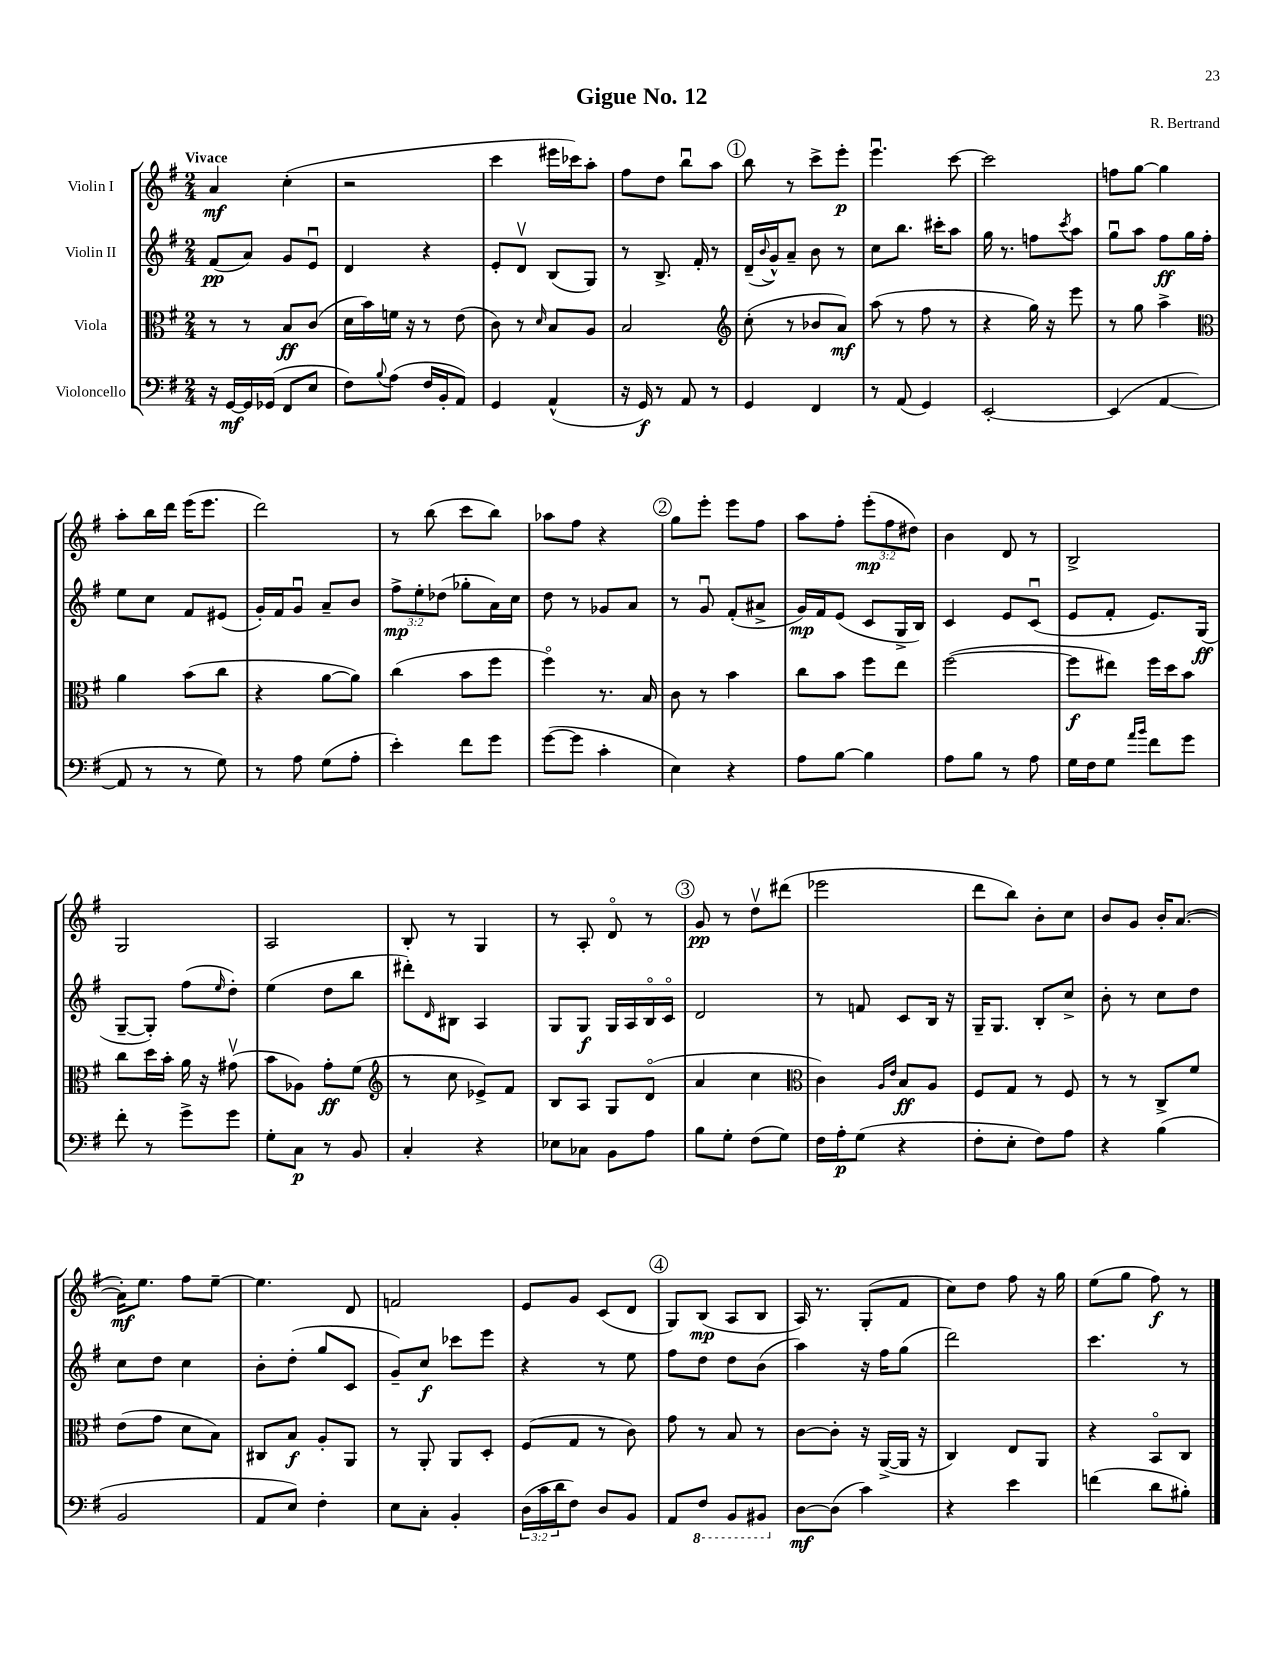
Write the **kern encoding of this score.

**kern	**dynam	**kern	**dynam	**kern	**dynam	**kern	**dynam
*part4	*part4	*part3	*part3	*part2	*part2	*part1	*part1
*staff4	*staff4	*staff3	*staff3	*staff2	*staff2	*staff1	*staff1
*I"Violoncello	*	*I"Viola	*	*I"Violin II	*	*I"Violin I	*
*clefF4	*	*clefC3	*	*clefG2	*	*clefG2	*
*k[f#]	*	*k[f#]	*	*k[f#]	*	*k[f#]	*
*M2/4	*	*M2/4	*	*M2/4	*	*M2/4	*
=1	=1	=1	=1	=1	=1	=1	=1
!	!	!	!	!	!	!LO:TX:a:B:t=Vivace	!
16r	.	8r	.	(8f#/L	pp	4a/	mf
[16GG/LL	mf	.	.	.	.	.	.
16GG/]	.	8r	.	8a/J)	.	.	.
(16GG-X/JJ	.	.	.	.	.	.	.
8FF#/L	.	8B/L	ff	8g/L	.	(4cc'\	.
8E/J	.	(8c/J	.	8eu/J	.	.	.
=2	=2	=2	=2	=2	=2	=2	=2
8F#\L)	.	16d\LL	.	4d/	.	2r	.
.	.	16b\)	.	.	.	.	.
8qqB/	.	.	.	.	.	.	.
(8A\J	.	16fn\JJ	.	.	.	.	.
.	.	16r	.	.	.	.	.
16F#/LL	.	8r	.	4r	.	.	.
16BB'/J	.	.	.	.	.	.	.
8AA/J)	.	(8e\	.	.	.	.	.
=3	=3	=3	=3	=3	=3	=3	=3
4GG/	.	8c\)	.	8e'/L	.	4ccc\	.
.	.	8r	.	8dv/J	.	.	.
.	.	16qqd/	.	.	.	.	.
(4AA^^/	.	8B/L	.	(8B/L	.	16eee#X\LL	.
.	.	.	.	.	.	16ccc-X\J)	.
.	.	8A/J	.	8G/J)	.	8aa'\J	.
=4	=4	=4	=4	=4	=4	=4	=4
16r	.	2B/	.	8r	.	8ff#\L	.
16GG/)	f	.	.	.	.	.	.
8r	.	.	.	8.B^/	.	8dd\J	.
8AA/	.	.	.	.	.	8bbu\L	.
.	.	.	.	16f#'/	.	.	.
8r	.	.	.	8r	.	8aa\J	.
!!LO:REH:place=s1:t=1
=5	=5	=5	=5	=5	=5	=5	=5
*	*	*clefG2	*	*	*	*	*
4GG/	.	(8cc'\	.	(16d~/LL	.	8bb\	.
.	.	.	.	8qqb/	.	.	.
.	.	.	.	16g^^/J)	.	.	.
.	.	8r	.	8a~/J	.	8r	.
4FF#/	.	8b-X/L	.	8b\	.	8ccc^\L	.
.	.	8a/J)	mf	8r	.	8eee'\J	p
=6	=6	=6	=6	=6	=6	=6	=6
8r	.	(8aa\	.	8cc\L	.	4.eeeu\	.
(8AA/	.	8r	.	8.bb\J	.	.	.
4GG/)	.	8ff#\	.	.	.	.	.
.	.	.	.	16ccc#X'\KL	.	.	.
.	.	8r	.	8aa\J	.	[8ccc\	.
=7	=7	=7	=7	=7	=7	=7	=7
[2EE'/	.	4r	.	16gg\	.	2ccc\]	.
.	.	.	.	8.r	.	.	.
.	.	16gg\)	.	8ffn\L	.	.	.
.	.	16r	.	.	.	.	.
.	.	.	.	8qccc/	.	.	.
.	.	8eee\	.	8aa\J	.	.	.
=8	=8	=8	=8	=8	=8	=8	=8
(4EE/]	.	8r	.	8ggu\L	.	8ffn\L	.
.	.	8gg\	.	8aa\J	.	[8gg\J	.
[4AA/	.	4aa^\	.	8ff#\L	ff	4gg\]	.
.	.	.	.	16gg\L	.	.	.
.	.	.	.	16ff#'\JJ	.	.	.
!!LO:LB:g=z
=9	=9	=9	=9	=9	=9	=9	=9
*	*	*clefC3	*	*	*	*	*
8AA/]	.	4a\	.	8ee\L	.	8aa'\L	.
8r	.	.	.	8cc\J	.	16bb\L	.
.	.	.	.	.	.	16ddd\JJ	.
8r	.	(8b\L	.	8f#/L	.	(16eee\KL	.
.	.	.	.	.	.	8.eee\J	.
8G\)	.	8cc\J	.	(8e#X/J	.	.	.
=10	=10	=10	=10	=10	=10	=10	=10
8r	.	4r	.	16g'/LL)	.	2ddd\)	.
.	.	.	.	16f#/J	.	.	.
8A\	.	.	.	8gu/J	.	.	.
(8G\L	.	[8a\L	.	8a~/L	.	.	.
8A'\J	.	8a\J])	.	8b/J	.	.	.
=11	=11	=11	=11	=11	=11	=11	=11
4e'\)	.	(4cc\	.	12ff#^\L	mp	8r	.
.	.	.	.	12ee'\	.	.	.
.	.	.	.	.	.	(8bb\	.
.	.	.	.	(12dd-X\J	.	.	.
8f#\L	.	8b\L	.	8gg-X'\L	.	8ccc\L	.
8g\J	.	8ff#\J	.	16a\L)	.	8bb\J)	.
.	.	.	.	16cc\JJ	.	.	.
=12	=12	=12	=12	=12	=12	=12	=12
([8g\L	.	4ff#\)	.	8dd\	.	8aa-X\L	.
8g\J]	.	.	.	8r	.	8ff#\J	.
4c'\	.	8.r	.	8g-X/L	.	4r	.
.	.	.	.	8a/J	.	.	.
.	.	16B/	.	.	.	.	.
!!LO:REH:place=s1:t=2
=13	=13	=13	=13	=13	=13	=13	=13
4E\)	.	8c\	.	8r	.	8gg\L	.
.	.	8r	.	8gu/	.	8eee'\J	.
4r	.	4b\	.	(8f#'/L	.	8eee\L	.
.	.	.	.	8a#X^/J	.	8ff#\J	.
=14	=14	=14	=14	=14	=14	=14	=14
8A\L	.	8cc\L	.	16g/LL)	mp	8aa\L	.
.	.	.	.	16f#/J	.	.	.
[8B\J	.	8b\J	.	(8e/J	.	8ff#'\J	.
4B\]	.	8ff#\L	.	8c/L	.	(12eee'\L	mp
.	.	.	.	.	.	12ff#\	.
.	.	8ee\J	.	16G^/L	.	.	.
.	.	.	.	.	.	12dd#X\J)	.
.	.	.	.	16B/JJ)	.	.	.
=15	=15	=15	=15	=15	=15	=15	=15
8A\L	.	([2ff#\	.	4c/	.	4b\	.
8B\J	.	.	.	.	.	.	.
8r	.	.	.	8e/L	.	8d/	.
8A\	.	.	.	(8cu/J	.	8r	.
=16	=16	=16	=16	=16	=16	=16	=16
16G\LL	.	8ff#\L]	f	8e/L	.	2B^/	.
16F#\J	.	.	.	.	.	.	.
8G\J	.	8ee#X\J)	.	8f#'/J	.	.	.
16qqa/LL	.	.	.	.	.	.	.
16qqb/JJ	.	.	.	.	.	.	.
8f#\L	.	16ff#\LL	.	8.e/L)	.	.	.
.	.	16dd\J	.	.	.	.	.
8g\J	.	8b\J	.	.	.	.	.
.	.	.	.	(16G/Jk	ff	.	.
!!LO:LB:g=z
=17	=17	=17	=17	=17	=17	=17	=17
8f#'\	.	8cc\L	.	[8G~/L	.	2G/	.
8r	.	16dd\L	.	8G'/J])	.	.	.
.	.	16b'\JJ	.	.	.	.	.
8g^\L	.	16a\	.	(8ff#\L	.	.	.
.	.	16r	.	.	.	.	.
.	.	.	.	16qqee/	.	.	.
8g\J	.	(8g#Xv\	.	8dd'\J)	.	.	.
=18	=18	=18	=18	=18	=18	=18	=18
8G'\L	.	8b\L	.	(4ee\	.	2A/	.
8C\J	p	8A-X\J)	.	.	.	.	.
8r	.	8g'\L	ff	8dd\L	.	.	.
8BB/	.	(8f#\J	.	8bb\J	.	.	.
=19	=19	=19	=19	=19	=19	=19	=19
*	*	*clefG2	*	*	*	*	*
4C'/	.	8r	.	8ddd#X'\L)	.	8B'/	.
.	.	.	.	16qqd/	.	.	.
.	.	8cc\	.	8B#X\J	.	8r	.
4r	.	8e-X^/L)	.	4A/	.	4G/	.
.	.	8f#/J	.	.	.	.	.
=20	=20	=20	=20	=20	=20	=20	=20
8E-X\L	.	8B/L	.	8G/L	.	8r	.
8C-X\J	.	8A/J	.	8G/J	f	8A'/	.
8BB\L	.	8G/L	.	16G/LL	.	8d/	.
.	.	.	.	16A/	.	.	.
8A\J	.	(8d/J	.	16B/	.	8r	.
.	.	.	.	16c/JJ	.	.	.
!!LO:REH:place=s1:t=3
=21	=21	=21	=21	=21	=21	=21	=21
8B\L	.	4a/	.	2d/	.	8g/	pp
8G'\J	.	.	.	.	.	8r	.
(8F#\L	.	4cc\	.	.	.	8ddv\L	.
8G\J)	.	.	.	.	.	(8ddd#X\J	.
=22	=22	=22	=22	=22	=22	=22	=22
*	*	*clefC3	*	*	*	*	*
16F#\LL	.	4c\)	.	8r	.	2eee-X\	.
16A'\J	p	.	.	.	.	.	.
(8G\J	.	.	.	8fn/	.	.	.
.	.	16qqA/LL	.	.	.	.	.
.	.	16qqe/JJ	.	.	.	.	.
4r	.	8B/L	ff	8c/L	.	.	.
.	.	8A/J	.	16B/Jk	.	.	.
.	.	.	.	16r	.	.	.
=23	=23	=23	=23	=23	=23	=23	=23
8F#'\L	.	8F#/L	.	16G~/KL	.	8ddd\L	.
.	.	.	.	8.G/J	.	.	.
8E'\J	.	8G/J	.	.	.	8bb\J)	.
8F#\L)	.	8r	.	8B'/L	.	8b'\L	.
8A\J	.	8F#/	.	8cc^/J	.	8cc\J	.
=24	=24	=24	=24	=24	=24	=24	=24
4r	.	8r	.	8b'\	.	8b/L	.
.	.	8r	.	8r	.	8g/J	.
(4B\	.	8C^/L	.	8cc\L	.	16b'/KL	.
.	.	.	.	.	.	([8.a/J	.
.	.	8f#/J	.	8dd\J	.	.	.
!!LO:LB:g=z
=25	=25	=25	=25	=25	=25	=25	=25
2BB/	.	(8e\L	.	8cc\L	.	16a'\KL])	mf
.	.	.	.	.	.	8.ee\J	.
.	.	8g\J	.	8dd\J	.	.	.
.	.	8d\L	.	4cc\	.	8ff#\L	.
.	.	8B\J)	.	.	.	[8ee~\J	.
=26	=26	=26	=26	=26	=26	=26	=26
8AA/L	.	8C#X/L	.	8b'\L	.	4.ee\]	.
8E/J)	.	8B/J	f	(8dd'\J	.	.	.
4F#'\	.	8A'/L	.	8gg/L	.	.	.
.	.	8AA/J	.	8c/J	.	8d/	.
=27	=27	=27	=27	=27	=27	=27	=27
8E\L	.	8r	.	8g~/L)	.	2fn/	.
8C'\J	.	8AA'/	.	8cc/J	f	.	.
4BB'/	.	8AA/L	.	8ccc-X\L	.	.	.
.	.	8D'/J	.	8eee\J	.	.	.
=28	=28	=28	=28	=28	=28	=28	=28
(24D\LL	.	(8F#/L	.	4r	.	8e/L	.
24c\	.	.	.	.	.	.	.
24d\J	.	.	.	.	.	.	.
8F#\J)	.	8G/J	.	.	.	8g/J	.
8D/L	.	8r	.	8r	.	(8c/L	.
8BB/J	.	8c\)	.	8ee\	.	8d/J	.
!!LO:REH:place=s1:t=4
=29	=29	=29	=29	=29	=29	=29	=29
8AA/L	.	8g\	.	8ff#\L	.	8G/L)	.
*8ba	*	*	*	*	*	*	*
8FF#/J	.	8r	.	8dd\J	.	(8B/J	mp
8BBB/L	.	8B/	.	8dd\L	.	8A/L	.
8BBB#X/J	.	8r	.	(8b\J	.	8B/J	.
=30	=30	=30	=30	=30	=30	=30	=30
*X8ba	*	*	*	*	*	*	*
[8D\L	mf	[8c\L	.	4aa\)	.	16A/)	.
.	.	.	.	.	.	8.r	.
(8D\J]	.	8c'\J]	.	.	.	.	.
4c\)	.	16r	.	16r	.	(8G'/L	.
.	.	([16AA^/LL	.	16ff#\KL	.	.	.
.	.	16AA/JJ]	.	(8gg\J	.	8f#/J	.
.	.	16r	.	.	.	.	.
=31	=31	=31	=31	=31	=31	=31	=31
4r	.	4C/)	.	2ddd\)	.	8cc\L)	.
.	.	.	.	.	.	8dd\J	.
4e\	.	8E/L	.	.	.	8ff#\	.
.	.	8AA/J	.	.	.	16r	.
.	.	.	.	.	.	16gg\	.
=32	=32	=32	=32	=32	=32	=32	=32
(4fn\	.	4r	.	4.ccc\	.	(8ee\L	.
.	.	.	.	.	.	8gg\J	.
8d\L	.	8BB/L	.	.	.	8ff#\)	f
8B#X'\J)	.	8C/J	.	8r	.	8r	.
==	==	==	==	==	==	==	==
*-	*-	*-	*-	*-	*-	*-	*-
